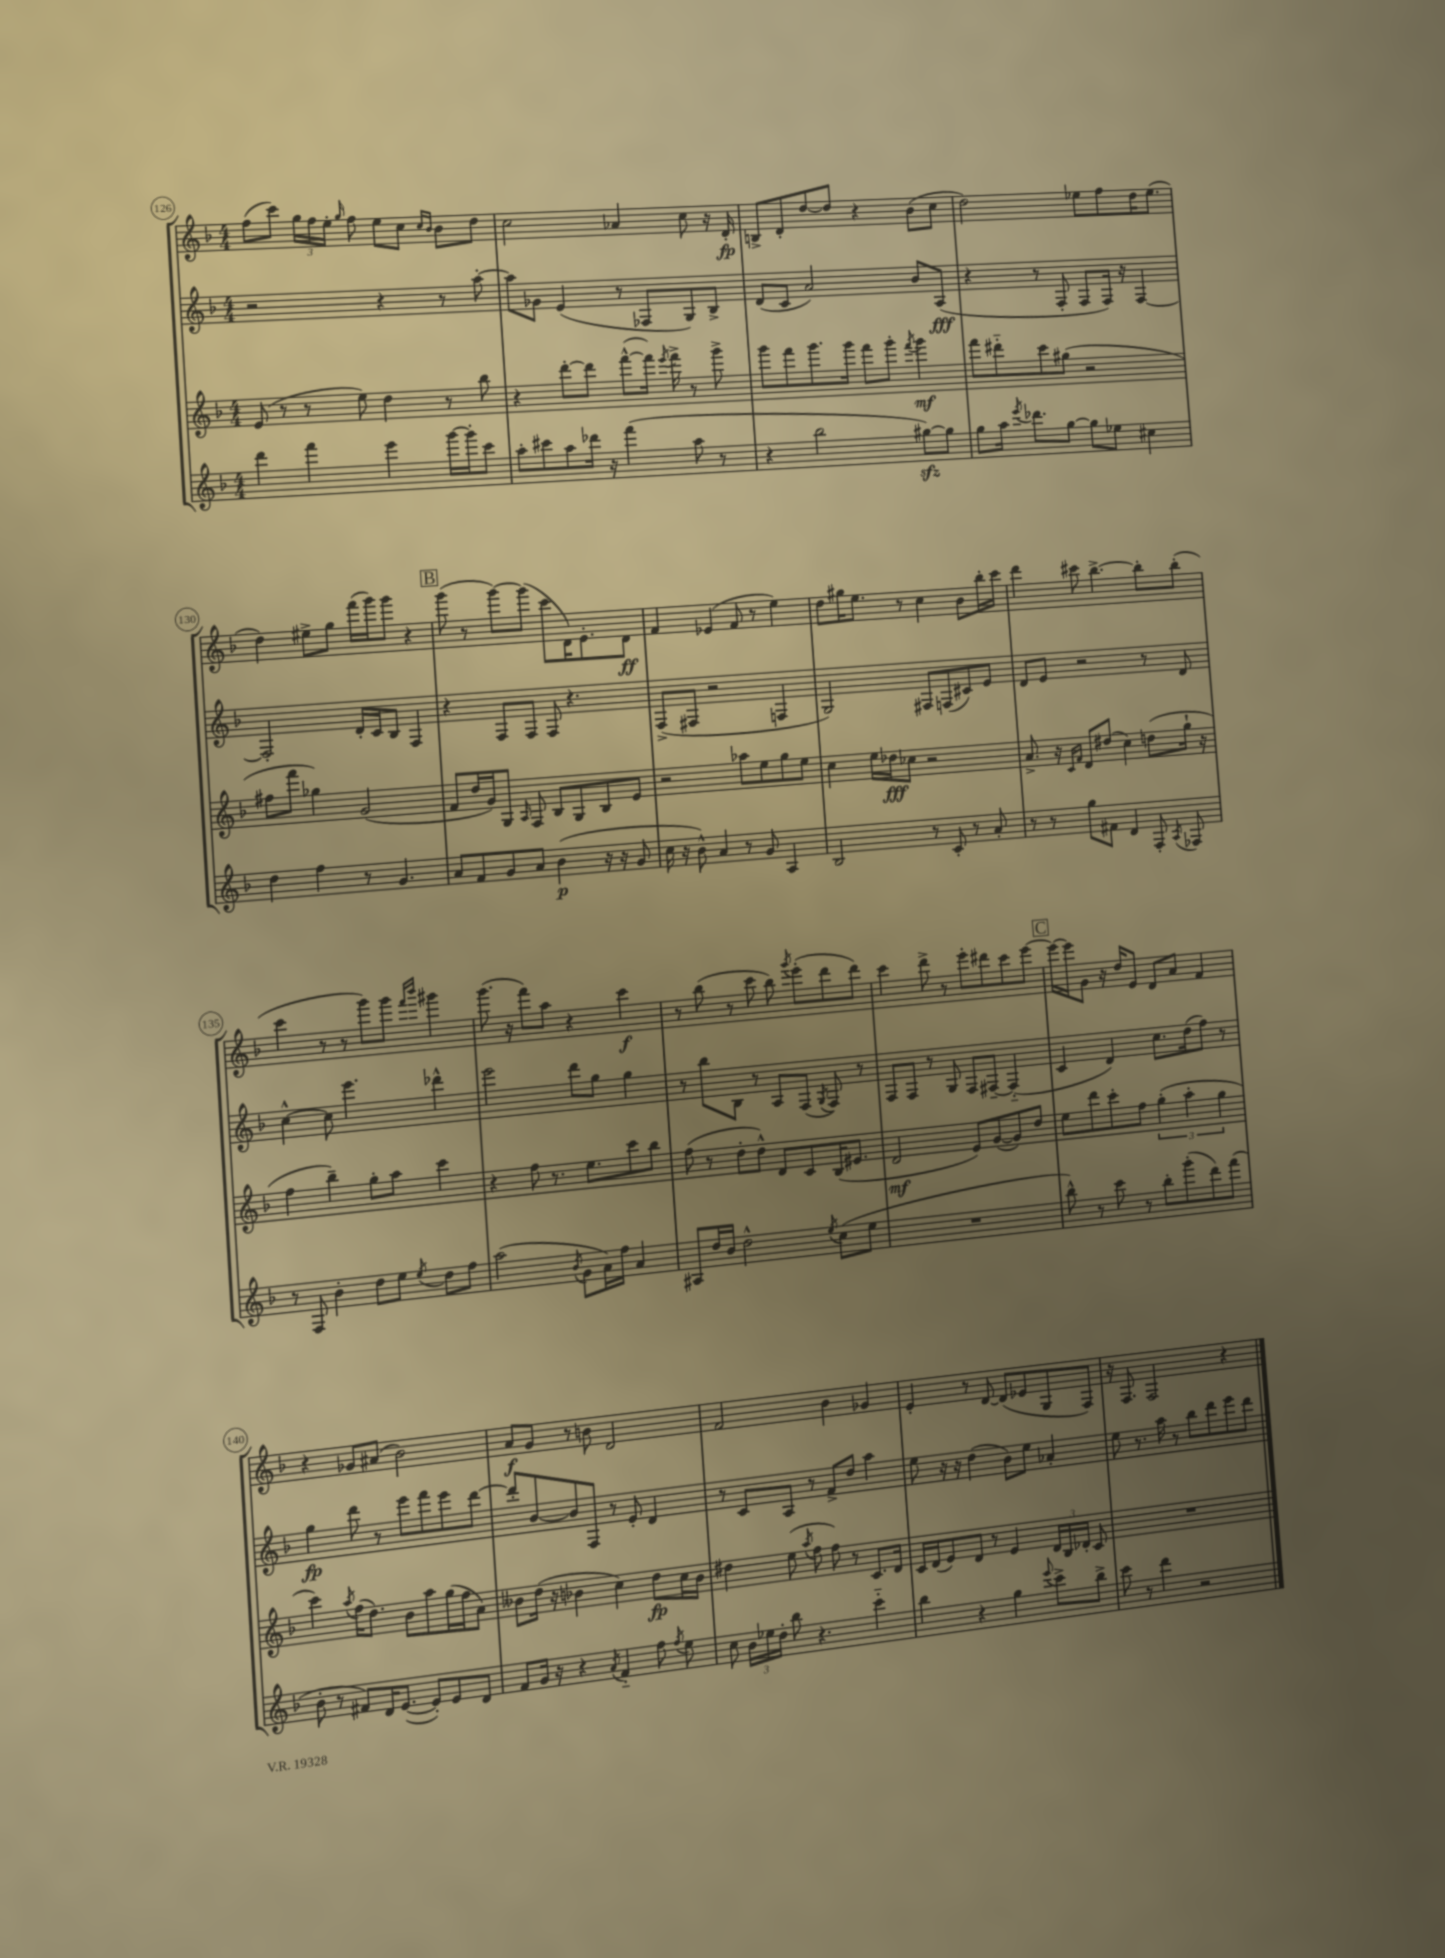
<<
\new StaffGroup <<
\new Staff = "s0" {
    \clef treble \key f \major \numericTimeSignature \time 4/4
    \autoBeamOff f''8[( c'''8]) \tuplet 3/2 { g''16[ f''16 e''16]-. } \grace { g''16 } f''8 e''8[ c''8] \grace { c''16[ bes'16] } bes'8[ d''8] |
    c''2 aes'4 c''8 r16 d'16-.\fp |
    b8[-> d'8-. d''8~ d''8] r4 bes'8[( c''8] |
    d''2) ees''8[ f''8 d''16 ees''8.]( |
    d''4) eis''8[-> g''8] f'''16[( g'''16) g'''8] r4 |
    \mark \markup { \box "B" } g'''8( r8 g'''8[~) g'''8]( c'''8[ d'16) e'8.-. d'8]\ff |
    f'4 ees'4( f'8 r8 e''4) |
    d''8[ gis''16 e''8.] r8 c''4 bes'8[ bes''16-. c'''16] |
    d'''4 cis'''8 bes''4.~-> bes''8[-. bes''8]-.( |
    c'''4 r8 r8 g'''8[) g'''8] \grace { f'''16[ bes'''16] } gis'''4 |
    g'''8.( r16 f'''8[) a''8] r4 c'''4\f |
    r8 bes''8( r8 c'''8 bes''8) \acciaccatura { g'''8 } e'''8[-.( d'''8 d'''8]) |
    c'''4 d'''8-> r8 e'''8[-. dis'''8 c'''8 e'''8]~ |
    \mark \markup { \box "C" } e'''16[~ e'''16 g'8] r16 d''16[ e'8] d'8[ a'8] f'4 |
    r4 ges'8[ ais'8]( bes'2) |
    a'8[\f g'8] r8 b'8 d'2 |
    f'2 bes'4 ges'4 |
    e'4-. r8 d'8~ d'8[( ees'8 g8 f8]) |
    r16 f8. f2 r4 \bar "|." |
}
\new Staff = "s1" {
    \clef treble \key f \major \numericTimeSignature \time 4/4
    \autoBeamOff r2 r4 r8 a''8~-. |
    a''8[ ges'8] e'4( r8 fes8[ g8) bes8]-> |
    d'8[( c'8] a'2) bes'8[ a8]\fff( |
    r4 r8 f8-. f8[ f16]) r16 f4~ |
    f2-. d'16[-. c'16 bes8] f4 |
    \mark \markup { \box "B" } r4 f8[ f8] f8 r4. |
    f8[->( fis8] r2 f4 |
    g2) fis8[ f8( cis'8) e'8] |
    d'8[ e'8] r2 r8 d'8 |
    c''4~-^ c''8 e'''4. des'''4-^ |
    e'''2 d'''8[ g''8] g''4 |
    r8 bes''8[ bes8] r8 a8[ f8]( \acciaccatura { g8 } f8) r8 |
    f8[ f8] r8 g8 f8[ fis8]~-- fis4-_( |
    \mark \markup { \box "C" } c'4 d'4) c''8.[ d''16( f''8]) r8 |
    g''4\fp d'''8 r8 e'''8[ f'''8 e'''8 d'''8]~ |
    d'''8[-. bes'8~ bes'8 f8] r8 e'8-. d'4 |
    r8 c'8[ a8] r8 f'8[-> d''8] a''4 |
    e''8 r16 r16 d''4( bes'8[) e''8] aes'4-. |
    e''8 r8. a''16 r8 bes''8[ d'''8 e'''8 d'''8] \bar "|." |
}
\new Staff = "s2" {
    \clef treble \key f \major \numericTimeSignature \time 4/4
    \autoBeamOff e'8( r8 r8 e''8) d''4 r8 bes''8 |
    r4 d'''8[~-. d'''8] f'''8[~-^( f'''16]) \acciaccatura { e'''8 } f'''16-> r8 g'''8-> |
    g'''8[ f'''8 g'''8. g'''16] f'''8[ g'''8]-. \acciaccatura { f'''8 } g'''4\mf |
    f'''8[ dis'''8-_ c'''8 gis''8]( r2 |
    fis''8[ f'''8] ges''4) g'2( |
    \mark \markup { \box "B" } f'8[ d''16 g'16) g8] \grace { a16 } f8 bes8[ g8 bes8 e'8] |
    r2 aes''8[ e''8 g''8 e''8] |
    c''4 e''16[ des''16\fff ces''8] r2 |
    a'8.-> r16 \grace { c'16[ f'16] } d'8[ dis''8]( c''4) d''8[( g''16]-! r16 |
    f''4 bes''4--) g''8[-. a''8] c'''4 |
    r4 f''8 r8. e''8.[ c'''8 bes''8] |
    f''8( r8 d''8[-. d''8]-^) d'8[ c'8 bes16( eis'8.] |
    d'2\mf e'8[) g'8~( g'8) d''8] |
    \mark \markup { \box "C" } e''8[ d'''8 c'''8-. f''8] \tuplet 3/2 { g''4-.( a''4-. g''4 } |
    c'''4) \acciaccatura { a''8 } f''16[( d''8.]) bes'8[ a''8 g''16( f''16 a'8]) |
    beses'8[ d''16]( r16 bes'4 c''4) d''8[\fp c''16 bes'16] |
    dis''4 e''8( \acciaccatura { a''8 } f''8 f''8) r8 c'8.[ d'16] |
    c'16[ d'16( e'8) d'8] r8 e'4 \tuplet 3/2 { d'16[ bes16 des'16]-. } c'8 |
    R1 \bar "|." |
}
\new Staff = "s3" {
    \clef treble \key f \major \numericTimeSignature \time 4/4
    \autoBeamOff d'''4 f'''4 e'''4 g'''16[~ g'''16-. c'''8] |
    a''8[-. cis'''8 a''8 des'''16] r16 f'''4( a''8 r8 |
    r4 bes''2 gis''8[~\sfz) gis''8] |
    g''8[ a''16] \acciaccatura { e'''8 } des'''8.[ g''8]~ g''8[ ees''8] cis''4 |
    d''4 f''4 r8 g'4. |
    \mark \markup { \box "B" } a'8[ f'8 g'8 a'8] bes'4\p( r16 r16 g'8 |
    c''16 r16 bes'8-^) a'4 r8 g'8 a4 |
    bes2 r8 c'8-. r8 a'8-. |
    r8 r8 g''8[ fis'8] d'4 f8-. \acciaccatura { a8 } fes8 |
    r8 f8 bes'4-. d''8[ e''8] \acciaccatura { e''8 } d''8[ f''8] |
    a''2( \acciaccatura { bes'8 } g'8[ a'16) f''16] a'4 |
    ais8[ d''16 bes'16] d''2-^ \acciaccatura { e''8 } c''8[( e''8] |
    R1 |
    \mark \markup { \box "C" } bes''8-^) r8 c'''8 r8 bes''8[-. g'''8-.( d'''8) f'''8]( |
    bes'8-. r8 fis'8[) d'16 e'8.]~( e'8[-.) e'8 d'8] |
    f'8[ g'16] r16 r4 \acciaccatura { a'8 } f'4-_ f''8 \acciaccatura { f''8 } e''8 |
    c''8 \tuplet 3/2 { bes'16[ ees''16 d''16]-. } bes''8 r4. c'''4-_ |
    bes''4 r4 g''4 \appoggiatura { e'''8 } c'''8[-> bes''8]-> |
    c'''8 r8 d'''4 r2 \bar "|." |
}
>>
>>
\layout { \context { \Score currentBarNumber = #126 \override BarNumber.stencil = #(make-stencil-circler 0.1 0.3 ly:text-interface::print) } }
